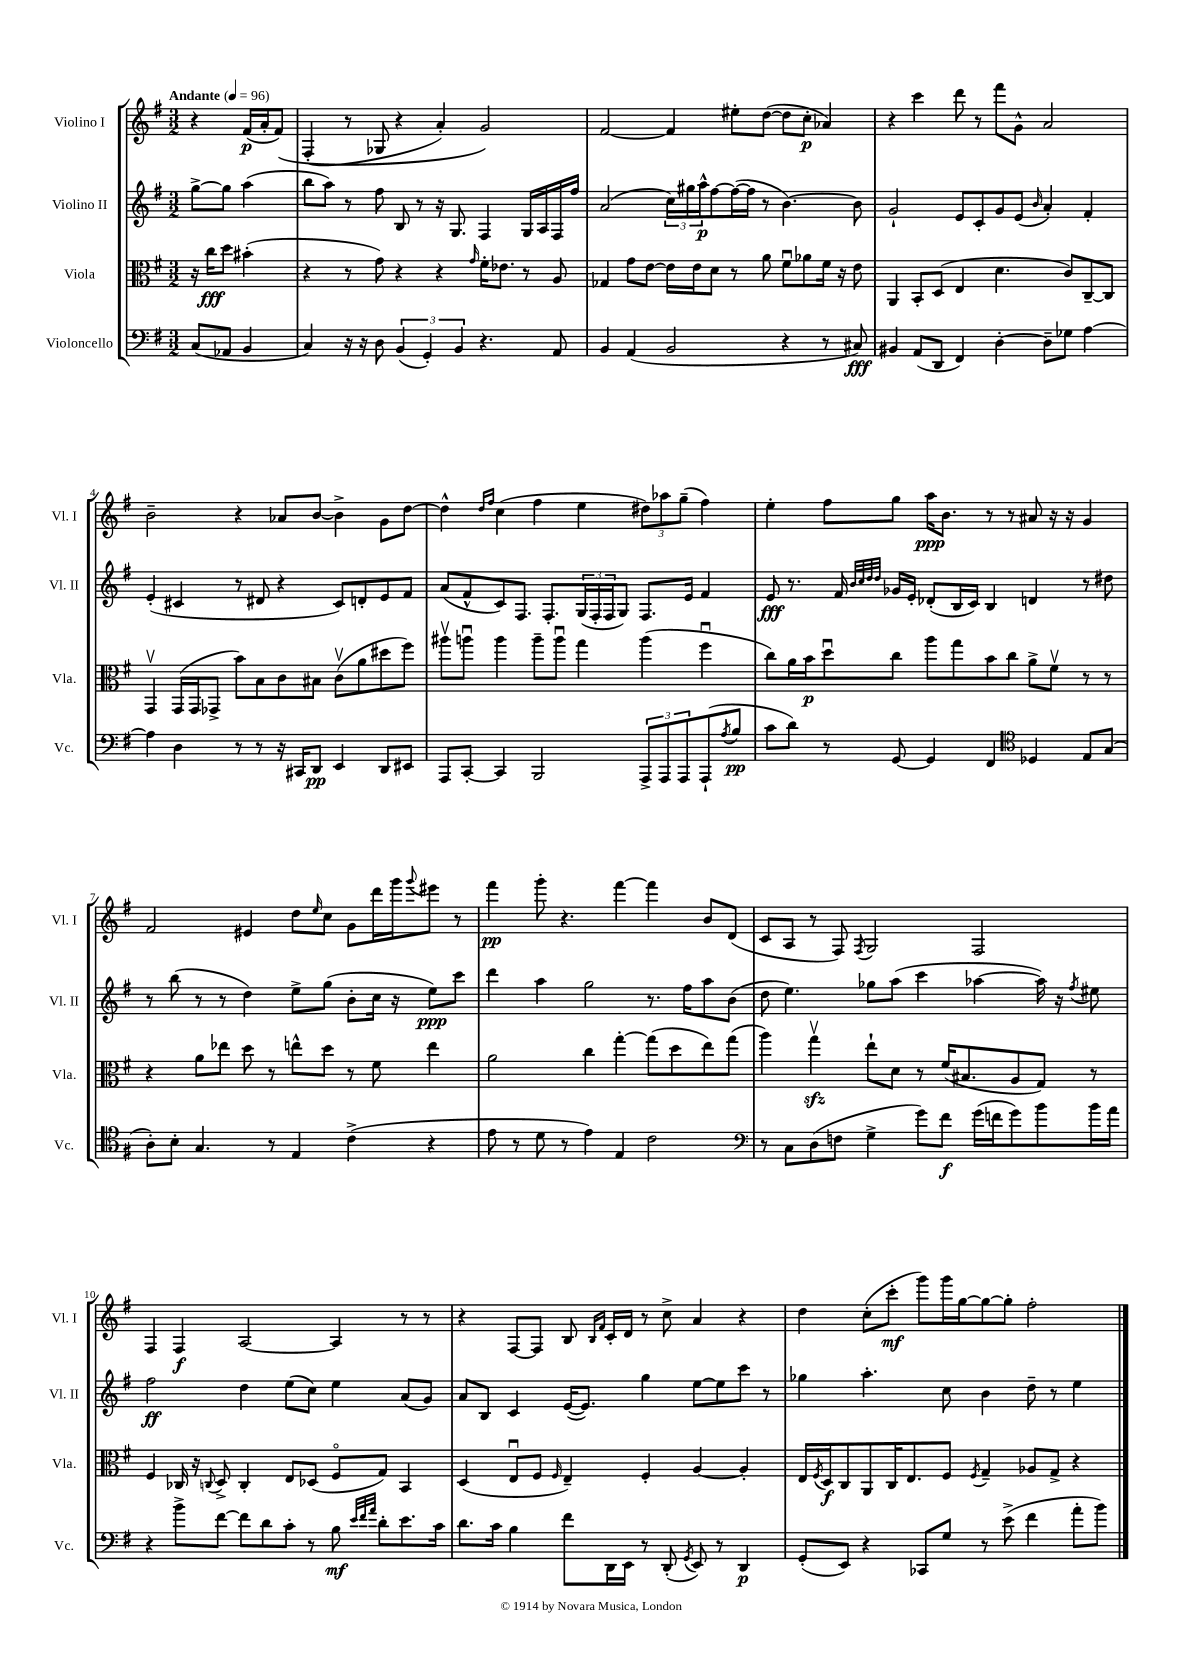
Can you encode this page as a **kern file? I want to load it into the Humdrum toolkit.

**kern	**dynam	**kern	**dynam	**kern	**dynam	**kern	**dynam
*part4	*part4	*part3	*part3	*part2	*part2	*part1	*part1
*staff4	*staff4	*staff3	*staff3	*staff2	*staff2	*staff1	*staff1
*I"Violoncello	*	*I"Viola	*	*I"Violino II	*	*I"Violino I	*
*I'Vc.	*	*I'Vla.	*	*I'Vl. II	*	*I'Vl. I	*
*clefF4	*	*clefC3	*	*clefG2	*	*clefG2	*
*k[f#]	*	*k[f#]	*	*k[f#]	*	*k[f#]	*
*M3/2	*	*M3/2	*	*M3/2	*	*M3/2	*
*MM96	*	*MM96	*	*MM96	*	*MM96	*
=	=	=	=	=	=	=	=
!	!	!	!	!	!	!LO:TX:a:B:t=Andante	!
(8C/L	.	16r	.	[8gg^\L	.	4r	.
.	.	16cc\KL	fff	.	.	.	.
8AA-X/J	.	8dd\J	.	8gg\J]	.	.	.
4BB/	.	(4b#X'\	.	(4aa\	.	(16f#/LL	p
.	.	.	.	.	.	16a'/J	.
.	.	.	.	.	.	(8f#/J)	.
=1	=1	=1	=1	=1	=1	=1	=1
4C/)	.	4r	.	8bb\L	.	(4F#'/	.
.	.	.	.	8aa\J)	.	.	.
16r	.	8r	.	8r	.	8r	.
16r	.	.	.	.	.	.	.
8D\	.	8g\)	.	8ff#\	.	8G-X/	.
(6BB/	.	4r	.	8B/	.	4r	.
.	.	.	.	8r	.	.	.
6GG'/)	.	.	.	.	.	.	.
.	.	4r	.	16r	.	4a'/)	.
.	.	.	.	8.G/	.	.	.
6BB/	.	.	.	.	.	.	.
.	.	16qqg/	.	.	.	.	.
4.r	.	16f#'\KL	.	4F#/	.	2g/)	.
.	.	8.e-X\J	.	.	.	.	.
.	.	8r	.	16G/LL	.	.	.
.	.	.	.	16A/	.	.	.
8AA/	.	8A/	.	16F#/	.	.	.
.	.	.	.	16ff#/JJ	.	.	.
=2	=2	=2	=2	=2	=2	=2	=2
4BB/	.	4G-X/	.	(2a/	.	[2f#/	.
(4AA/	.	8g\L	.	.	.	.	.
.	.	[8e\J	.	.	.	.	.
2BB/	.	16e\LL]	.	24cc\LL)	.	4f#/]	.
.	.	.	.	24gg#X\	.	.	.
.	.	16e\J	.	.	.	.	.
.	.	.	.	24aa^^\J	p	.	.
.	.	8d\J	.	[8ff#\	.	.	.
.	.	8r	.	(16ff#\L_	.	8ee#X'\L	.
.	.	.	.	16ff#\JJ]	.	.	.
.	.	8a\	.	8r	.	([8dd\J	.
4r	.	8f#u\L	.	[4.b\)	.	8dd\L]	.
.	.	8a-X\	.	.	.	8cc'\J	p
8r	.	16f#\Jk	.	.	.	4a-X/)	.
.	.	16r	.	.	.	.	.
8C#X/)	fff	8e\	.	8b\]	.	.	.
=3	=3	=3	=3	=3	=3	=3	=3
4BB#X/	.	4AA/	.	2g`/	.	4r	.
(8AA/L	.	8BB'/L	.	.	.	4ccc\	.
8DD/J	.	(8D/J	.	.	.	.	.
4FF#/)	.	4E/	.	8e/L	.	8ddd\	.
.	.	.	.	8c'/	.	8r	.
[4D'\	.	4.d\	.	8g/	.	8fff#\L	.
.	.	.	.	(8e/J	.	8g^^\J	.
.	.	.	.	16qqb/	.	.	.
8D~\L]	.	.	.	4a'/)	.	2a/	.
8G-X\J	.	8c/L)	.	.	.	.	.
[4A\	.	[8C~/	.	4f#'/	.	.	.
.	.	8C/J]	.	.	.	.	.
!!LO:LB:g=z
=4	=4	=4	=4	=4	=4	=4	=4
4A\]	.	4GGv/	.	(4e'/	.	2b~\	.
4D\	.	(16GG/LL	.	4c#X/	.	.	.
.	.	16GG/J	.	.	.	.	.
.	.	8GG-X^/J	.	.	.	.	.
8r	.	8b\L)	.	8r	.	4r	.
8r	.	8B\	.	8d#X/	.	.	.
16r	.	8c\	.	4r	.	8a-X/L	.
16CC#X/KL	.	.	.	.	.	.	.
8DD/J	pp	8B#X\J	.	.	.	[8b/J	.
4EE/	.	(8cv\L	.	8c#/L)	.	4b^\]	.
.	.	8a\	.	8dn'/	.	.	.
8DD/L	.	8dd#X\	.	8e/	.	8g\L	.
8EE#X/J	.	8ff#\J)	.	8f#/J	.	[8dd\J	.
=5	=5	=5	=5	=5	=5	=5	=5
8AAA/L	.	8aa#Xv\L	.	(8a/L	.	4dd^^\]	.
[8CC'/J	.	8aanu\J	.	8f#^^/	.	.	.
.	.	.	.	.	.	16qqdd/LL	.
.	.	.	.	.	.	16qqff#/JJ	.
4CC/]	.	4aa\	.	8c/)	.	(4cc\	.
.	.	.	.	8.F#/J	.	.	.
2BBB/	.	8aa~\L	.	.	.	4ff#\	.
.	.	.	.	8.F#'/L	.	.	.
.	.	8aau\J	.	.	.	.	.
.	.	4gg\	.	(24G/L	.	4ee\	.
.	.	.	.	24F#'/	.	.	.
.	.	.	.	24F#/J	.	.	.
.	.	.	.	8G/J)	.	.	.
12AAA^/L	.	(4aa\	.	8.F#/L	.	12dd#X\L)	.
12AAA/	.	.	.	.	.	12aa-X\	.
12AAA/	.	.	.	.	.	(12gg~\J	.
.	.	.	.	16e/Jk	.	.	.
(8AAA`/	.	4ff#u\	.	4f#/	.	4ff#\)	.
8qA/	.	.	.	.	.	.	.
8B/J	pp	.	.	.	.	.	.
=6	=6	=6	=6	=6	=6	=6	=6
8c\L	.	8cc\L)	.	8e/	fff	4ee'\	.
8d\J)	.	16a\L	.	8.r	.	.	.
.	.	16b\J	p	.	.	.	.
8r	.	8ddu\	.	.	.	8ff#\L	.
.	.	.	.	16f#/	.	.	.
.	.	.	.	32qqb/LLL	.	.	.
.	.	.	.	32qqcc/	.	.	.
.	.	.	.	32qqdd/	.	.	.
.	.	.	.	32qqdd/JJJ	.	.	.
[8GG/	.	8cc\J	.	16g-X/LL	.	8gg\J	.
.	.	.	.	16e'/JJ	.	.	.
4GG/]	.	8aa\L	.	(8d-X'/L	.	16aa\KL	ppp
.	.	.	.	.	.	8.b\J	.
.	.	8gg\	.	16B/L	.	.	.
.	.	.	.	16c/JJ)	.	.	.
4FF#/	.	8b\	.	4B/	.	8r	.
.	.	8cc\J	.	.	.	8r	.
*clefC4	*	*	*	*	*	*	*
4D-X/	.	8a^\L	.	4dn/	.	8a#X/	.
.	.	8f#v\J	.	.	.	16r	.
.	.	.	.	.	.	16r	.
8E/L	.	8r	.	8r	.	4g/	.
(8G/J	.	8r	.	8dd#X\	.	.	.
!!LO:LB:g=z
=7	=7	=7	=7	=7	=7	=7	=7
8A'\L)	.	4r	.	8r	.	2f#/	.
8B'\J	.	.	.	(8bb\	.	.	.
4.G/	.	8a\L	.	8r	.	.	.
.	.	8ee-X\J	.	8r	.	.	.
.	.	8dd\	.	4dd\)	.	4e#X/	.
8r	.	8r	.	.	.	.	.
4E/	.	8een^^\L	.	8ee^\L	.	8dd\L	.
.	.	.	.	.	.	16qqee/	.
.	.	8dd\J	.	(8gg\J	.	8cc\J	.
(4c^\	.	8r	.	8b'\L	.	8g\L	.
.	.	8f#\	.	16cc\Jk	.	16ddd\L	.
.	.	.	.	16r	.	16ggg\J	.
.	.	.	.	.	.	8qqggg/	.
4r	.	4ee\	.	8ee\L)	ppp	8eee#X\J	.
.	.	.	.	8ccc\J	.	8r	.
=8	=8	=8	=8	=8	=8	=8	=8
8e\	.	2a\	.	4ddd\	.	4fff#\	pp
8r	.	.	.	.	.	.	.
8d\	.	.	.	4aa\	.	8ggg'\	.
8r	.	.	.	.	.	4.r	.
4e\)	.	4cc\	.	2gg\	.	.	.
4E/	.	[4gg'\	.	.	.	[4fff#\	.
2c\	.	(8gg\L]	.	8.r	.	4fff#\]	.
.	.	8dd\	.	.	.	.	.
.	.	.	.	16ff#\KL	.	.	.
.	.	8ee\)	.	8aa\	.	8b/L	.
.	.	(8gg\J	.	(8b\J	.	(8d/J	.
=9	=9	=9	=9	=9	=9	=9	=9
*clefF4	*	*	*	*	*	*	*
8r	.	4aa\)	.	8dd\	.	8c/L	.
8C\L	.	.	.	4.ee\)	.	8A/J	.
(8D\	.	4ggzzv\	.	.	.	8r	.
8Fn\J	.	.	.	.	.	8F#/)	.
.	.	.	.	.	.	8qF#/	.
4G^\	.	8ee`\L	.	8gg-X\L	.	2G/	.
.	.	8d\J	.	(8aa\J	.	.	.
8g\L)	.	8r	.	4ccc\	.	.	.
8f#\J	f	(16f#/KL	.	.	.	.	.
.	.	8.B#X/	.	.	.	.	.
(16g\LL	.	.	.	[4aa-X\	.	2F#/	.
16fn\J	.	.	.	.	.	.	.
8g\)	.	8A/	.	.	.	.	.
8b\	.	8G/J)	.	16aa-\])	.	.	.
.	.	.	.	16r	.	.	.
.	.	.	.	8qff#/	.	.	.
16b\L	.	8r	.	8ee#X\	.	.	.
16a\JJ	.	.	.	.	.	.	.
!!LO:LB:g=z
=10	=10	=10	=10	=10	=10	=10	=10
4r	.	4F#/	.	2ff#\	ff	4F#/	.
8b^\L	.	16C-X/	.	.	.	4F#/	f
.	.	16r	.	.	.	.	.
.	.	8qqCn/	.	.	.	.	.
[8f#\J	.	8D^/	.	.	.	.	.
8f#\L]	.	4C'/	.	4dd\	.	[2A/	.
8d\	.	.	.	.	.	.	.
8c'\J	.	8E/L	.	(8ee\L	.	.	.
8r	.	(8D-X/J	.	8cc\J)	.	.	.
8B\	mf	8F#/L	.	4ee\	.	4A/]	.
32qqe/LLL	.	.	.	.	.	.	.
32qqf#/	.	.	.	.	.	.	.
32qqa/JJJ	.	.	.	.	.	.	.
8d'\L	.	8G/J)	.	.	.	.	.
8.e\	.	4BB/	.	(8a/L	.	8r	.
.	.	.	.	8g/J)	.	8r	.
16c\Jk	.	.	.	.	.	.	.
=11	=11	=11	=11	=11	=11	=11	=11
8.d\L	.	(4D/	.	8a/L	.	4r	.
.	.	.	.	8B/J	.	.	.
16c\Jk	.	.	.	.	.	.	.
4B\	.	8Eu/L	.	4c/	.	[8F#/L	.
.	.	8F#/J	.	.	.	8F#/J]	.
.	.	16qqF#/	.	.	.	.	.
8f#\L	.	4E~/)	.	([16e/KL	.	8B/	.
.	.	.	.	8.e/J])	.	.	.
.	.	.	.	.	.	16qqB/LL	.
.	.	.	.	.	.	16qqf#/JJ	.
16DD\L	.	.	.	.	.	16c'/LL	.
16EE\JJ	.	.	.	.	.	16d/JJ	.
8r	.	4F#'/	.	4gg\	.	8r	.
(8DD'/	.	.	.	.	.	8cc^\	.
8qGG/	.	.	.	.	.	.	.
8EE/)	.	[4A/	.	[8ee\L	.	4a/	.
8r	.	.	.	8ee\]	.	.	.
4DD/	p	4A'/]	.	8ccc\J	.	4r	.
.	.	.	.	8r	.	.	.
=12	=12	=12	=12	=12	=12	=12	=12
(8GG'/L	.	16E/LL	.	4gg-X\	.	4dd\	.
.	.	8qF#/	.	.	.	.	.
.	.	16D/J	f	.	.	.	.
8EE/J)	.	8C/	.	.	.	.	.
4r	.	8AA/	.	4.aa'\	.	(8cc'\L	.
.	.	16C/K	.	.	.	8ccc'\J	mf
.	.	8.E/	.	.	.	.	.
8CC-X/L	.	.	.	.	.	8ggg\L)	.
8G/J	.	8F#/J	.	8cc\	.	16ggg\L	.
.	.	.	.	.	.	[16gg\J	.
.	.	8qF#/	.	.	.	.	.
8r	.	4G~/	.	4b\	.	8gg\_	.
(8e^\	.	.	.	.	.	8gg'\J]	.
4f#\	.	8A-X/L	.	8dd~\	.	2ff#'\	.
.	.	8G^/J	.	8r	.	.	.
8a'\L	.	4r	.	4ee\	.	.	.
8b\J)	.	.	.	.	.	.	.
==	==	==	==	==	==	==	==
*-	*-	*-	*-	*-	*-	*-	*-
